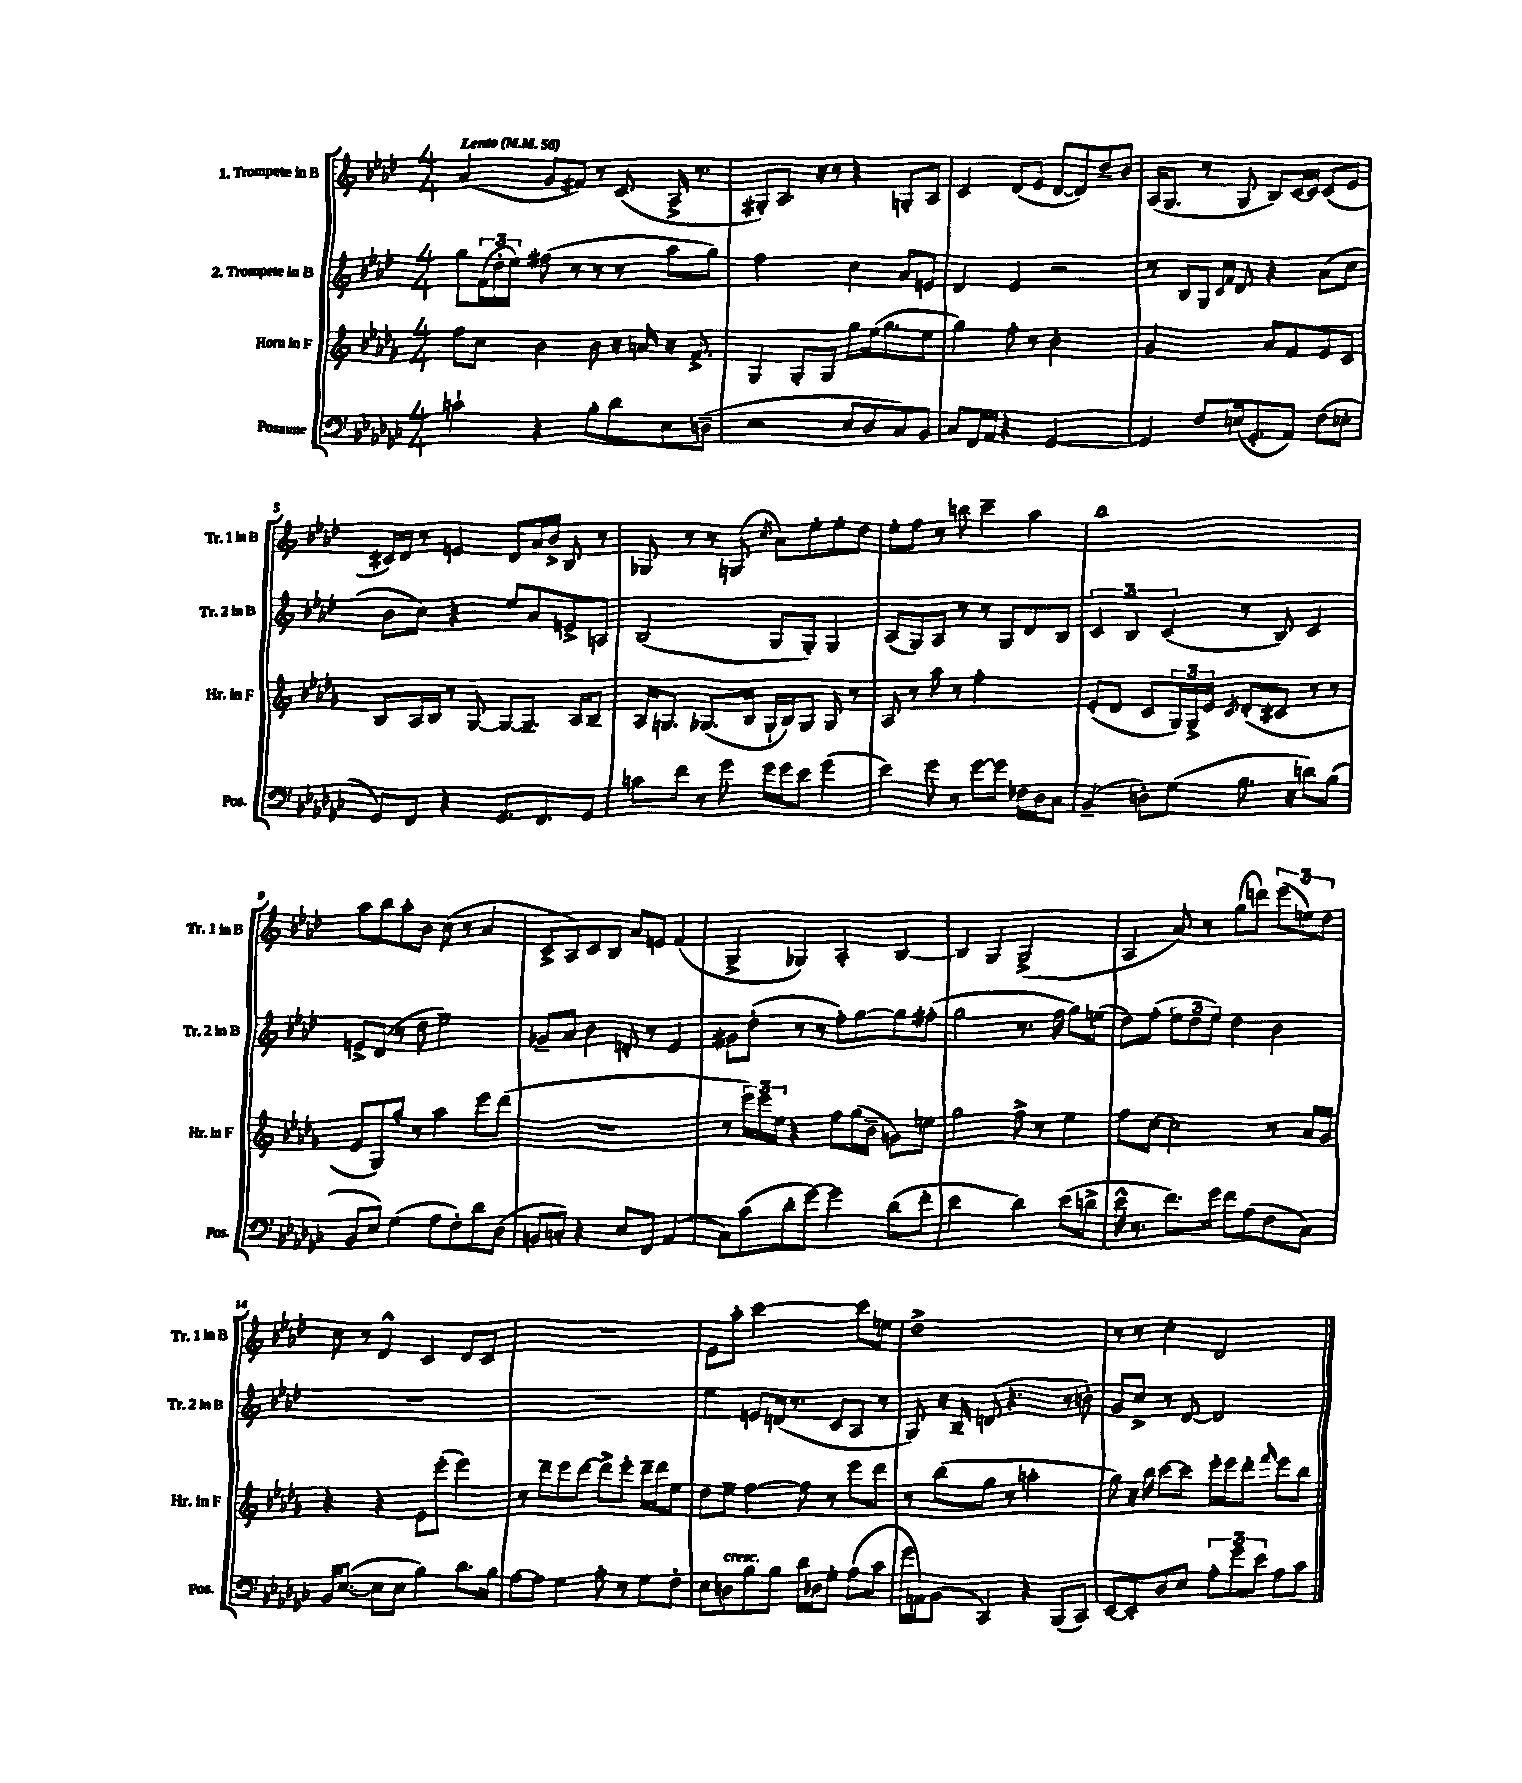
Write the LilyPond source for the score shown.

<<
\new StaffGroup <<
\new Staff = "s0" \with { instrumentName = "1. Trompete in B" shortInstrumentName = "Tr. 1 in B" } {
    \clef treble \key aes \major \numericTimeSignature \time 4/4 \tempo "Lento" 4 = 56
    aes'4( g'8 fis'8) r8 c'8( aes16-> r8. |
    gis8-.) aes8. r16 r8 r4 g8-. aes8 |
    c'4 des'8( ees'8 des'8~ des'8) des''8-- bes'8 |
    aes16( g8. r8 g8 bes8) c'16~ c'16 c'8( ees'8 |
    cis'16) des'16 r8 e'4 des'8 aes'16 bes'16-> bes8 r8 |
    ges8 r8 r8 g8( \acciaccatura { c''8 } aes'8) ees''8-. ees''8-. des''8 |
    ees''8-. f''8 r8 b''8 c'''4-- aes''4 |
    bes''1 |
    aes''8 bes''8 aes''8-. bes'8 c''8( r8 aes'4 |
    c'8-> aes8) c'8 bes8 aes'8 e'8 f'4( |
    g4-> ges4) aes4-. bes4~ |
    bes4 g4 g2->( |
    aes4 aes'8) r8 g''8( d'''8) \tuplet 3/2 { ees'''8( e''8) des''8 } |
    c''8 r8 des'4-^ c'4 des'8 c'8 |
    R1 |
    ees'8 aes''8-. c'''2~ c'''8 e''8 |
    des''1-> |
    r8 r8 c''4-. des'2 \bar "|." |
}
\new Staff = "s1" \with { instrumentName = "2. Trompete in B" shortInstrumentName = "Tr. 2 in B" } {
    \clef treble \key aes \major \numericTimeSignature \time 4/4
    g''8 \tuplet 3/2 { f'16( des''16-. ees''16) } fis''8( r8 r8 r8 aes''8 g''8) |
    f''2 c''4 aes'8 e'8 |
    des'4 ees'4 r2 |
    r8 bes8 g8 \grace { c'16 f'16 } des'8 r4 aes'8( c''8 |
    bes'8 c''8) r4 ees''8 aes'8 e'8-> a8 |
    bes2( g8 g8-.) g4 |
    aes8( g8) aes8 r8 r8 g8 des'8 bes8 |
    \tuplet 3/2 { c'4 bes4 c'4( } r8 bes8) c'4 |
    e'8-> des'8( r8 des''8 ees''2--) |
    ges'8-- aes'8 bes'4 d'8-. r8 ees'4 |
    gis'8 des''8-.( r8 r8 f''8-.) g''8~ g''8 fis''8-.( |
    g''2 r8. f''16 g''8) e''8( |
    des''8) f''8-.( \tuplet 3/2 { ees''8 des''8 ees''8) } des''4 bes'4 |
    R1 |
    R1 |
    ees''4 e'8 d'16( r8. c'8 aes8 r8 |
    g8) r16 bes16-- d'8( r4. r8 b'8-.) |
    g'8 c''8-> r8 des'8~ des'2 \bar "|." |
}
\new Staff = "s2" \with { instrumentName = "Horn in F" shortInstrumentName = "Hr. in F" } {
    \clef treble \key des \major \numericTimeSignature \time 4/4
    f''8 c''8 bes'4 bes'8 r16 a'16 r16 f'8.-> |
    ges4 ges8-. ges8 ges''8 ees''16( ges''8. ees''8 |
    ges''4) f''8-. r8 bes'2-. |
    ges'2 aes'8 f'8 ees'8 c'8 |
    bes8 aes16 bes16 r8 ges8~ ges8~ ges8.-- aes16 bes8-- |
    aes16 g8. ges8.( bes16 ges16-! bes16) ges8 ges8 r8 |
    aes8 r8 aes''8 r8 f''2-. |
    ees'8-.( des'8 c'8 \tuplet 3/2 { ges16) ges16-> ees'16 } \acciaccatura { c'8 } des'8-.( cis'8 r8 r8 |
    ees'8 ges8) ges''8-. r8 aes''4 ees'''8 des'''8( |
    R1 |
    r8 \tuplet 3/2 { ees'''16) ees'''16 ees''16 } r4 f''8 ges''16( bes'16-- g'8) e''8 |
    ges''2 f''8-> r8 ees''4 |
    f''8 c''8~ c''2 r8 aes'16 ges'16 |
    r4 r4 ees'8 ees'''8-.( ees'''4) |
    r8 des'''8-- ees'''8 des'''8~ des'''8-> ees'''8-. des'''16-- des'''16 ees''8 |
    des''8 ees''8-- f''4~ f''8 r8 ees'''8 des'''8 |
    r8 bes''8( ges''8 r8 a''2-. |
    ges''8) r16 bes''16 c'''8~ c'''8 ees'''16-. ees'''16 des'''8-. \grace { f'''16 } ees'''8 bes''8 \bar "|." |
}
\new Staff = "s3" \with { instrumentName = "Posaune" shortInstrumentName = "Pos." } {
    \clef bass \key ges \major \numericTimeSignature \time 4/4
    c'4-! r4 bes8-. des'8 ees8 d8--( |
    r2 ees8 des8 ces8) bes,8 |
    ces8 f,16 aes,16 r4 ges,2~ |
    ges,4 f8 e16( ges,8.-. aes,8) f8( ees8-. |
    ges,8) f,8 r4 ges,8. f,8. ges,8 |
    c'8 f'8 r8 ges'8 ges'16 ges'16 ees'8 ges'4( |
    ees'4) ges'8 r8 ges'8~ ges'8 fes16 des16 ces8 |
    bes,4--( d8-.) ges8( bes8. r16 d'8) bes8( |
    bes,8 ees8) ges4( aes8 f8-.) des'8 des8( |
    b,8 c8-.) r4 ees8 f,8 aes,4( |
    ces8) ces'8( des'8-. ges'8~) ges'4 des'8( f'8-. |
    ees'2 des'4) ees'8( d'8-> |
    ees'16-^ r8. f'8.) ges'16 f'8 aes8( f8 ces8) |
    bes,16 ees8.~( ees8 ees8 bes4) des'8. bes16 |
    aes8~ aes8 ges4 aes8-. r8 ges8 f8-. |
    ees8 d8^\markup { \italic "cresc." } bes8 bes8 des'16 des16 ges8-. aes8( ces'8 |
    ges'16 a,16) bes,8( ces,4) r4 bes,,8( ces,8) |
    ees,8~ ees,8-. des8 ees8 \tuplet 3/2 { aes8-. ges'8 ees'8 } aes8 ces'8 \bar "|." |
}
>>
>>
